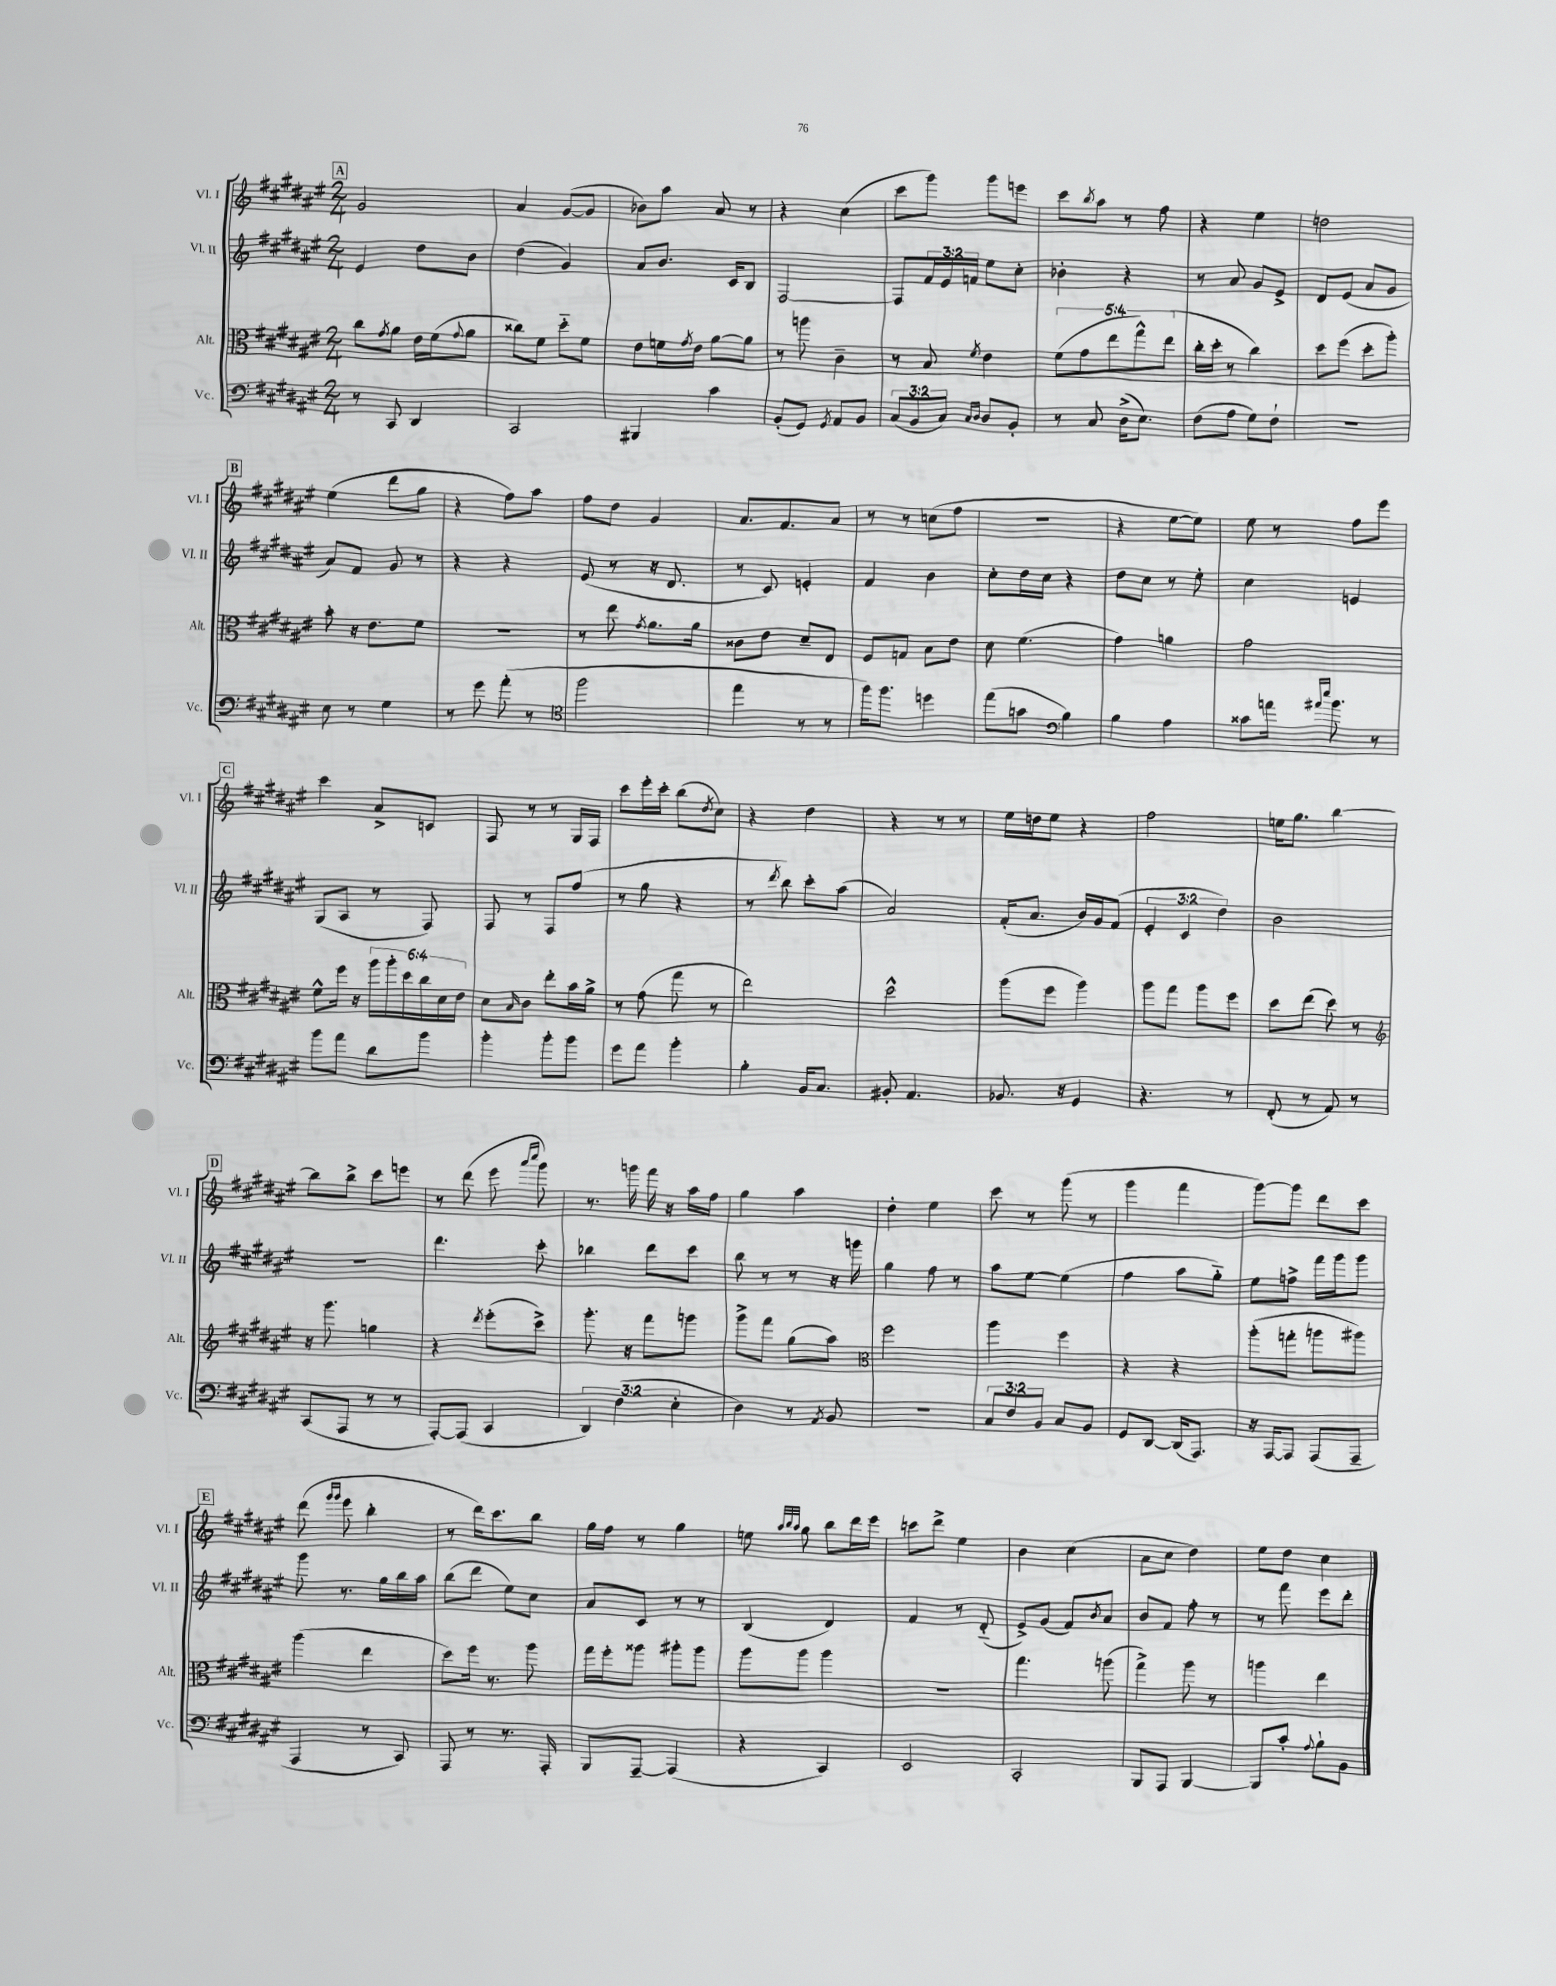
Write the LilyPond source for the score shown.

<<
\new StaffGroup <<
\new Staff = "s0" \with { instrumentName = "Vl. I" shortInstrumentName = "Vl. I" } {
    \clef treble \key fis \major \numericTimeSignature \time 2/4
    \mark \markup { \box "A" } gis'2 |
    ais'4 gis'8~( gis'8 |
    bes'8) ais''8 ais'8 r8 |
    r4 cis''4( |
    cis'''8 gis'''8) gis'''8 e'''8 |
    cis'''8 \acciaccatura { b''8 } ais''8 r8 fis''8 |
    r4 eis''4 |
    d''2 |
    \mark \markup { \box "B" } eis''4( dis'''8 gis''8 |
    r4 fis''8) ais''8 |
    fis''8 dis''8 gis'4 |
    ais'8. fis'8. ais'8 |
    r8 r8 c''8( fis''8 |
    r2 |
    r4 eis''8~ eis''8) |
    eis''8 r8 fis''8 eis'''8 |
    \mark \markup { \box "C" } cis'''4 ais'8-> c'8 |
    fis8 r8 r8 gis16 fis16 |
    cis'''8 eis'''16-. cis'''16-. b''8( \acciaccatura { dis''8 } cis''8) |
    r4 dis''4 |
    r4 r8 r8 |
    eis''16 d''16 eis''8 r4 |
    fis''2 |
    e''16 gis''8. b''4~ |
    \mark \markup { \box "D" } b''8 b''8-> cis'''8 e'''8 |
    r8 dis'''8( eis'''8 \grace { ais'''16 cis''''16 } gis'''8) |
    r8. g'''16 fis'''16 r16 ais''16 fis''16 |
    gis''4 ais''4 |
    dis''4-. eis''4 |
    cis'''8 r8 gis'''8( r8 |
    gis'''4 fis'''4 |
    gis'''8~) gis'''8 dis'''8 cis'''8 |
    \mark \markup { \box "E" } dis'''8( \grace { gis'''16 gis'''16 } eis'''8 b''4-. |
    r8 dis'''16) cis'''8. b''8 |
    gis''16 fis''16 r8 gis''4 |
    e''8 \grace { ais''32 b''32 ais''32 } gis''8 b''8 dis'''16 eis'''16 |
    c'''8 dis'''8-> eis''4 |
    b'4 cis''4( |
    ais'8 cis''8 dis''4) |
    eis''8 dis''8 cis''4 \bar "|." |
}
\new Staff = "s1" \with { instrumentName = "Vl. II" shortInstrumentName = "Vl. II" } {
    \clef treble \key fis \major \numericTimeSignature \time 2/4 \override Staff.TupletNumber.text = #tuplet-number::calc-fraction-text
    \mark \markup { \box "A" } eis'4 dis''8 b'8 |
    dis''4( gis'4) |
    ais'8 b'8. cis'16 b8 |
    fis2~ |
    fis8 \tuplet 3/2 { fis'16 eis'16 f'16 } eis''8 cis''8-. |
    bes'4-. r4 |
    r8 ais'8 gis'8 eis'8-> |
    dis'8 eis'8( ais'8 gis'8 |
    \mark \markup { \box "B" } ais'8) fis'8 gis'8 r8 |
    r4 r4 |
    eis'8( r8 r16 dis'8. |
    r8 cis'8) e'4-. |
    fis'4 b'4 |
    cis''8-. dis''16 cis''16 r4 |
    dis''8 cis''8 r8 eis''8-. |
    cis''4 e'4 |
    \mark \markup { \box "C" } gis8( ais8 r8 fis8) |
    fis8 r8 fis8 fis''8( |
    r8 gis''8 r4 |
    r8 \acciaccatura { dis'''8 } b''8) cis'''8-. ais''8( |
    ais'2) |
    fis'16-.( ais'8. b'16) gis'16 fis'8( |
    \tuplet 3/2 { eis'4-. cis'4 dis''4) } |
    b'2 |
    \mark \markup { \box "D" } R2 |
    dis'''4. cis'''8-. |
    bes''4 dis'''8 cis'''8 |
    b''8 r8 r8 r16 g'''16 |
    gis''4 fis''8 r8 |
    ais''8 eis''8~ eis''4( |
    fis''4 ais''8 gis''8-_) |
    eis''8 f''8-> fis'''16 gis'''16 gis'''8 |
    \mark \markup { \box "E" } gis'''8 r8. gis''16 b''16 ais''16 |
    b''8( dis'''8 eis''8) cis''8 |
    ais'8 cis'8 r8 r8 |
    b4( dis'4) |
    fis'4 r8 dis'8-_( |
    eis'8->) gis'8( fis'8) \acciaccatura { b'8 } ais'8 |
    b'8 fis'8 fis''8-. r8 |
    r8 fis'''8 eis'''8 dis'''8-. \bar "|." |
}
\new Staff = "s2" \with { instrumentName = "Alt." shortInstrumentName = "Alt." } {
    \clef alto \key fis \major \numericTimeSignature \time 2/4 \override Staff.TupletNumber.text = #tuplet-number::calc-fraction-text
    \mark \markup { \box "A" } cis''8 \acciaccatura { gis'8 } ais'8 eis'16 fis'16( \appoggiatura { gis'8 } ais'8 |
    cisis''8) fis'8 dis''8-_ fis'8 |
    eis'8 f'16 \acciaccatura { gis'8 } eis'16 ais'8~ ais'8 |
    r8 a''8 cis'4-- |
    r8 b8 \acciaccatura { fis'8 } eis'4 |
    \tuplet 5/4 { fis'8( gis'8 eis''8 gis''8-^) eis''8( } |
    cis''16-. dis''16-. r8 cis''4) |
    dis''8 fis''8( dis''8-. ais''8-.) |
    \mark \markup { \box "B" } b'8-. r16 eis'8. fis'8 |
    r2 |
    r8 eis''8 \acciaccatura { gis'8 } ais'8. ais'16 |
    cisis'8 eis'8 dis'8-- eis8 |
    fis8 g8 b8 eis'8 |
    dis'8 fis'4.( |
    gis'4) a'4 |
    gis'2 |
    \mark \markup { \box "C" } fis'8-^ fis''16 r16 \tuplet 6/4 { ais''16 ais''16-. dis''16 cis''16 dis'16 eis'16 } |
    dis'8 \grace { b16 } cis'8 eis''8-. b'16 ais'16-> |
    r8 gis'8( gis''8 r8 |
    eis''2) |
    dis''2-^ |
    ais''8( fis''8 ais''4) |
    ais''8 gis''8 ais''8 fis''8 |
    dis''8 eis''8( dis''8) r8 |
    \mark \markup { \box "D" } \clef treble r16 gis'''8. g''4 |
    r4 \acciaccatura { dis'''8 } eis'''8-.( cis'''8->) |
    gis'''8.-. r16 fis'''8 g'''8 |
    gis'''8-> fis'''8 gis''8( ais''8) |
    \clef alto fis''2 |
    ais''4 fis''4 |
    r4 r4 |
    ais''8-.( g''8-. a''8 ais''8) |
    \mark \markup { \box "E" } ais''4( eis''4 |
    dis''8) fis''16 r8. ais''8 |
    gis''16 fis''16-. aisis''8 ais''8-. ais''8 |
    ais''8 ais''8 ais''4 |
    r2 |
    gis''4. a''8( |
    gis''4->) ais''8 r8 |
    a''4 eis''4 \bar "|." |
}
\new Staff = "s3" \with { instrumentName = "Vc." shortInstrumentName = "Vc." } {
    \clef bass \key fis \major \numericTimeSignature \time 2/4 \override Staff.TupletNumber.text = #tuplet-number::calc-fraction-text
    \mark \markup { \box "A" } r8 cis,8 dis,4 |
    cis,2 |
    bis,,4 cis'4 |
    b,8-.( gis,8) \acciaccatura { gis,8 } ais,8 b,8 |
    \tuplet 3/2 { cis8( b,8 cis8) } \grace { cis16 dis16 } dis8 b,8-. |
    r8 cis8 dis16->( eis8.) |
    fis8( ais8 gis8) fis8-! |
    R2 |
    \mark \markup { \box "B" } eis8 r8 gis4 |
    r8 gis'8 ais'8-.( r8 |
    \clef tenor fis''2 |
    eis''4 r8 r8 |
    fis''16) fis''8. d''4 |
    eis''8( g'8 \clef bass b4) |
    b4 ais4 |
    cisis'8 a'16 \grace { ais'16 eis''16 } b'8. r8 |
    \mark \markup { \box "C" } b'8 ais'8 dis'8 b'8 |
    b'4-. b'8-. b'8 |
    gis'8 ais'8 b'4-. |
    b4-. b,16 cis8. |
    bis,8-. ais,4. |
    bes,8. r16 gis,4 |
    r4. r8 |
    fis,8-.( r8 ais,8) r8 |
    \mark \markup { \box "D" } cis,8( ais,,8 r8 r8 |
    ais,,8~-.) ais,,8( cis,4 |
    \tuplet 3/2 { dis,4) fis4( eis4-. } |
    dis4) r8 \acciaccatura { ais,8 } b,8 |
    R2 |
    \tuplet 3/2 { cis8 fis8 b,8 } cis8 b,8 |
    gis,8 dis,8~ dis,16( ais,,8.) |
    r16 ais,,16~ ais,,8 ais,,8( ais,,8-- |
    \mark \markup { \box "E" } ais,,4 r8 cis,8) |
    ais,,8 r8 r8. ais,,16-. |
    b,,8 ais,,8~-- ais,,4( |
    r4 cis,4) |
    eis,2 |
    cis,2-. |
    b,,8 ais,,8 b,,4~ |
    b,,8 cis'8-. \appoggiatura { ais8 } b8-! b,8 \bar "|." |
}
>>
>>
